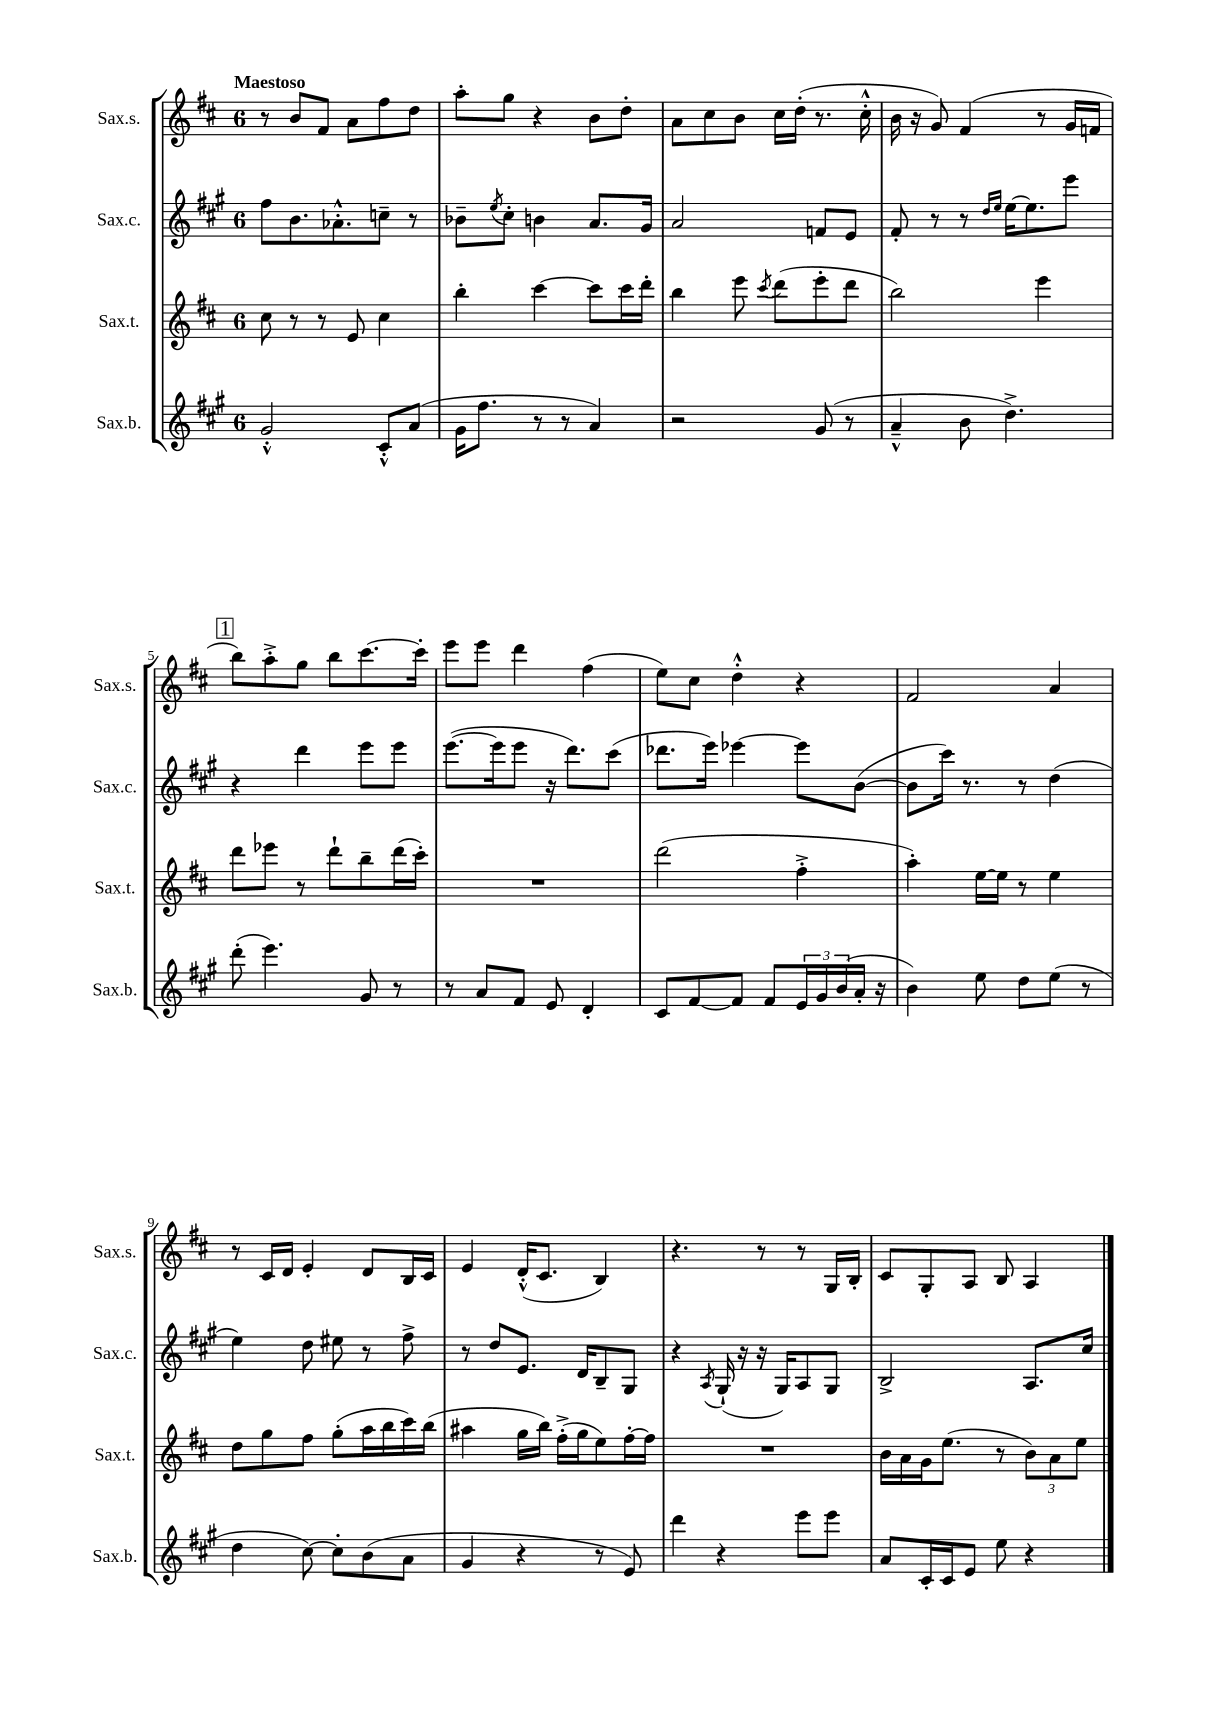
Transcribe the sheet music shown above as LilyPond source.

<<
\new StaffGroup <<
\new Staff = "s0" \with { instrumentName = "Sax.s." shortInstrumentName = "Sax.s." } {
    \clef treble \key d \major \once \override Staff.TimeSignature.style = #'single-digit \time 6/8 \tempo "Maestoso"
    r8 b'8 fis'8 a'8 fis''8 d''8 |
    a''8-. g''8 r4 b'8 d''8-. |
    a'8 cis''8 b'8 cis''16 d''16-.( r8. cis''16-.-^ |
    b'16 r16 g'8) fis'4( r8 g'16 f'16 |
    \mark \markup { \box "1" } b''8) a''8-.-> g''8 b''8 cis'''8.~ cis'''16-. |
    e'''8 e'''8 d'''4 fis''4( |
    e''8) cis''8 d''4-.-^ r4 |
    fis'2 a'4 |
    r8 cis'16 d'16 e'4-. d'8 b16 cis'16 |
    e'4 d'16-.-^( cis'8. b4) |
    r4. r8 r8 g16 b16-. |
    cis'8 g8-. a8 b8 a4 \bar "|." |
}
\new Staff = "s1" \with { instrumentName = "Sax.c." shortInstrumentName = "Sax.c." } {
    \clef treble \key a \major \once \override Staff.TimeSignature.style = #'single-digit \time 6/8
    fis''8 b'8. aes'8.-.-^ c''8-- r8 |
    bes'8-- \acciaccatura { e''8 } cis''8-. b'4 a'8. gis'16 |
    a'2 f'8 e'8 |
    fis'8-. r8 r8 \grace { d''16 e''16 } e''16~ e''8. e'''8 |
    \mark \markup { \box "1" } r4 d'''4 e'''8 e'''8 |
    e'''8.~( e'''16 e'''8 r16 d'''8.) cis'''8( |
    des'''8. e'''16) ees'''4~ ees'''8 b'8~( |
    b'8 cis'''16) r8. r8 d''4( |
    e''4) d''8 eis''8 r8 fis''8-> |
    r8 d''8 e'8. d'16 b8-- gis8 |
    r4 \acciaccatura { a8 } gis16-!( r16 r16 gis16) a8 gis8 |
    b2-> a8. cis''16 \bar "|." |
}
\new Staff = "s2" \with { instrumentName = "Sax.t." shortInstrumentName = "Sax.t." } {
    \clef treble \key d \major \once \override Staff.TimeSignature.style = #'single-digit \time 6/8
    cis''8 r8 r8 e'8 cis''4 |
    b''4-. cis'''4~ cis'''8 cis'''16 d'''16-. |
    b''4 e'''8 \acciaccatura { cis'''8 } d'''8( e'''8-. d'''8 |
    b''2) e'''4 |
    \mark \markup { \box "1" } d'''8 ees'''8 r8 d'''8-! b''8-- d'''16( cis'''16-.) |
    R2. |
    d'''2( fis''4-.-> |
    a''4-.) e''16~ e''16 r8 e''4 |
    d''8 g''8 fis''8 g''8-.( a''16 b''16 cis'''16) b''16( |
    ais''4 g''16 b''16) fis''16-.->( g''16 e''8) fis''16~-. fis''16 |
    R2. |
    b'16 a'16 g'16 e''8.( r8 \tuplet 3/2 { b'8) a'8 e''8 } \bar "|." |
}
\new Staff = "s3" \with { instrumentName = "Sax.b." shortInstrumentName = "Sax.b." } {
    \clef treble \key a \major \once \override Staff.TimeSignature.style = #'single-digit \time 6/8
    gis'2-.-^ cis'8-.-^ a'8( |
    gis'16 fis''8. r8 r8 a'4) |
    r2 gis'8( r8 |
    a'4---^ b'8 d''4.->) |
    \mark \markup { \box "1" } d'''8-.( e'''4.) gis'8 r8 |
    r8 a'8 fis'8 e'8 d'4-. |
    cis'8 fis'8~ fis'8 fis'8 \tuplet 3/2 { e'16 gis'16 b'16( } a'16-. r16 |
    b'4) e''8 d''8 e''8( r8 |
    d''4 cis''8~) cis''8-. b'8( a'8 |
    gis'4 r4 r8 e'8) |
    d'''4 r4 e'''8 e'''8 |
    a'8 cis'16-. cis'16 e'8 e''8 r4 \bar "|." |
}
>>
>>
